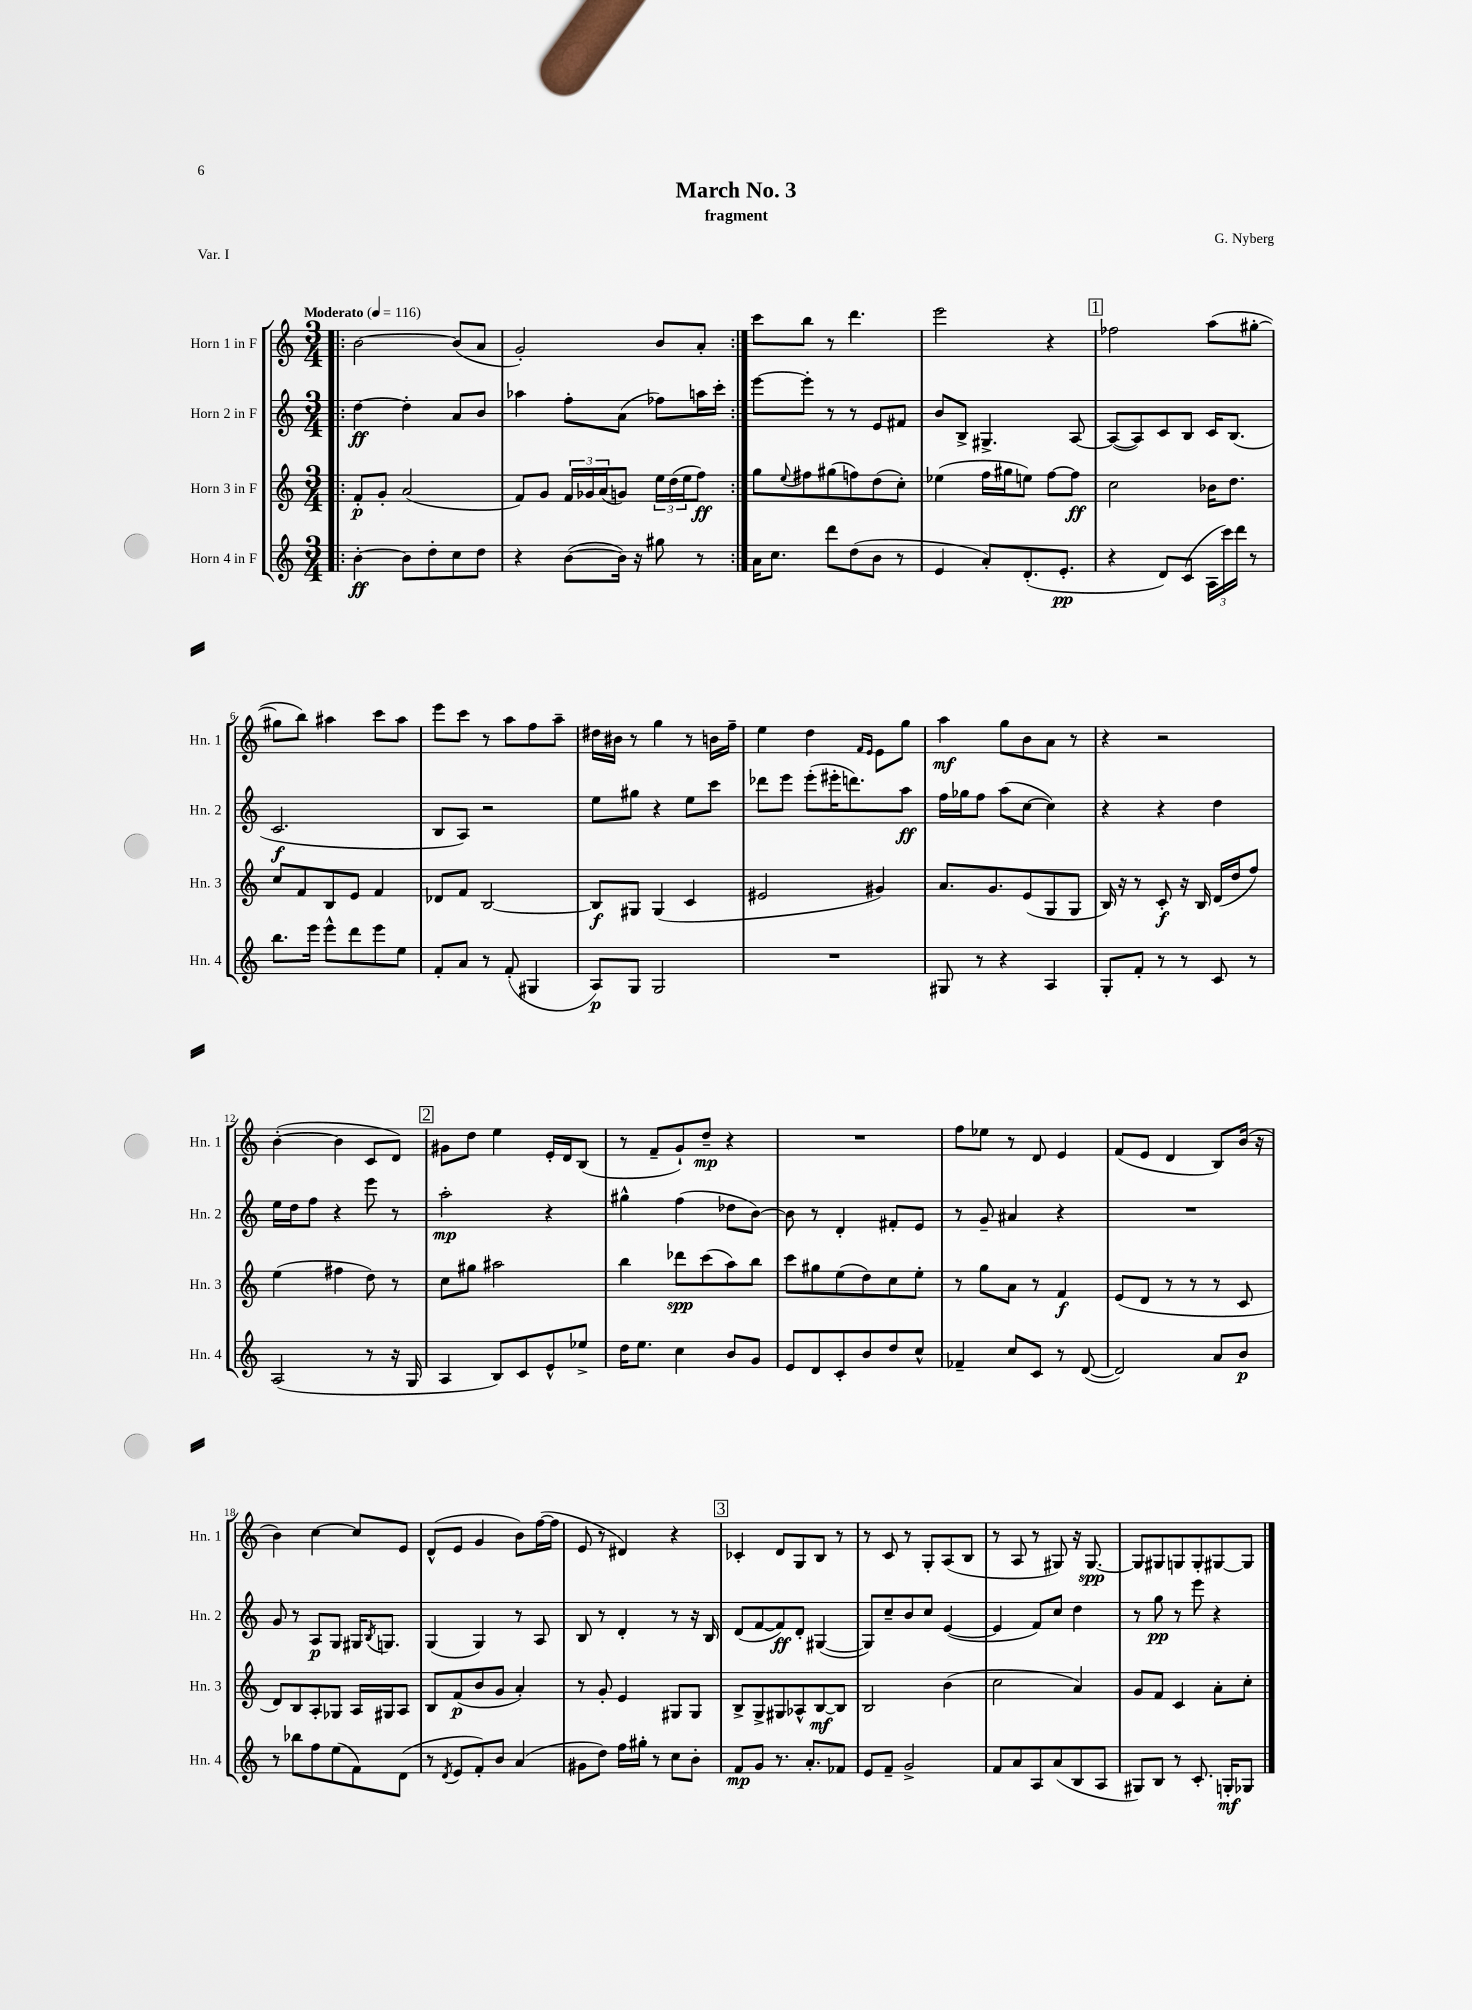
\header { title = "March No. 3" composer = "G. Nyberg" subtitle = "fragment" piece = "Var. I" }
<<
\new StaffGroup <<
\new Staff = "s0" \with { instrumentName = "Horn 1 in F" shortInstrumentName = "Hn. 1" } {
    \clef treble \key c \major \numericTimeSignature \time 3/4 \tempo "Moderato" 4 = 116
    \repeat volta 2 { \bar ".|:" b'2~ b'8( a'8 |
    g'2-.) b'8 a'8-. | }
    c'''8 b''8 r8 d'''4. |
    e'''2 r4 |
    \mark \markup { \box "1" } fes''2 a''8( gis''8~-. |
    gis''8 b''8) ais''4 c'''8 ais''8 |
    e'''8 c'''8 r8 a''8 f''8 a''8-- |
    dis''16 bis'16 r8 g''4 r8 b'16 f''16-- |
    e''4 d''4 \grace { f'16 e'16 } e'8 g''8 |
    a''4\mf g''8 b'8 a'8 r8 |
    r4 r2 |
    b'4~-.( b'4 c'8 d'8) |
    \mark \markup { \box "2" } gis'8 d''8 e''4 e'16-. d'16 b8( |
    r8 f'8-- g'8-!) d''8--\mp r4 |
    R2. |
    f''8 ees''8 r8 d'8 e'4 |
    f'8( e'8 d'4 b8) b'16( r16 |
    b'4) c''4~ c''8 e'8 |
    d'8-^( e'8 g'4 b'8) f''16~( f''16 |
    e'8 r8 dis'4) r4 |
    \mark \markup { \box "3" } ces'4-. d'8 g8 b8 r8 |
    r8 c'8 r8 g8-. a8( b8 |
    r8 a8 r8 gis8) r16 gis8.~\spp |
    gis8 gis8 g8 g8-. gis8~ gis8 \bar "|." |
}
\new Staff = "s1" \with { instrumentName = "Horn 2 in F" shortInstrumentName = "Hn. 2" } {
    \clef treble \key c \major \numericTimeSignature \time 3/4
    \repeat volta 2 { \bar ".|:" d''4~\ff d''4-. a'8 b'8 |
    aes''4 f''8-. a'8( fes''8) a''16 c'''16-. | }
    e'''8~ e'''8-. r8 r8 e'8 fis'8 |
    b'8 b8-> gis4.-> a8~ |
    \mark \markup { \box "1" } a8~( a8) c'8 b8 c'16 b8.( |
    c'2.\f |
    b8 a8) r2 |
    e''8 gis''8 r4 e''8 c'''8 |
    des'''8 e'''8 e'''8-.( eis'''16-. d'''8.) a''8\ff |
    f''16 ges''16 f''8 a''8( c''8~ c''4) |
    r4 r4 d''4 |
    e''16 d''16 f''8 r4 e'''8 r8 |
    \mark \markup { \box "2" } a''2-.\mp r4 |
    gis''4-^ f''4( des''8 b'8~) |
    b'8 r8 d'4-. fis'8-. e'8 |
    r8 g'8-- ais'4 r4 |
    R2. |
    g'8 r8 a8\p g8 gis16 \acciaccatura { b8 } g8. |
    g4( g4) r8 a8 |
    b8 r8 d'4-. r8 r16 b16 |
    \mark \markup { \box "3" } d'8( f'8~ f'8\ff) d'8-. gis4~( |
    gis8) c''8-- b'8 c''8 e'4~( |
    e'4 f'8) c''8 d''4 |
    r8 g''8\pp r8 e'''8 r4 \bar "|." |
}
\new Staff = "s2" \with { instrumentName = "Horn 3 in F" shortInstrumentName = "Hn. 3" } {
    \clef treble \key c \major \numericTimeSignature \time 3/4
    \repeat volta 2 { \bar ".|:" f'8-.\p g'8-. a'2( |
    f'8) g'8 \tuplet 3/2 { f'16 ges'16 a'16( } g'8) \tuplet 3/2 { e''16 d''16( e''16 } f''8\ff) | }
    g''8 \appoggiatura { e''8 } fis''8 gis''8( f''8) d''8( c''8-.) |
    ees''4( f''16 gis''16 e''8) f''8~ f''8\ff |
    \mark \markup { \box "1" } c''2 bes'16 d''8. |
    c''8 f'8 b8 e'8 f'4 |
    des'8 f'8 b2~ |
    b8\f gis8 gis4( c'4 |
    eis'2 gis'4) |
    a'8. g'8. e'8( g8 g8 |
    b16) r16 r8 c'8-.\f r16 b16 d'16( d''16 f''8) |
    e''4( fis''4 d''8) r8 |
    \mark \markup { \box "2" } c''8 gis''8 ais''2 |
    b''4 des'''8\spp c'''8( a''8) b''8 |
    c'''8 gis''8 e''8( d''8) c''8 e''8-. |
    r8 g''8 a'8 r8 f'4\f |
    e'8( d'8 r8 r8 r8 c'8 |
    d'8) b8 a8-. ges8 a16 gis16 a8 |
    b8 f'8\p( b'8 g'8 a'4-.) |
    r8 g'8-. e'4 gis8 gis8 |
    \mark \markup { \box "3" } b8-> g8-> gis8 aes8-^ b8~\mf b8 |
    b2 b'4( |
    c''2 a'4) |
    g'8 f'8 c'4 a'8-. c''8-. \bar "|." |
}
\new Staff = "s3" \with { instrumentName = "Horn 4 in F" shortInstrumentName = "Hn. 4" } {
    \clef treble \key c \major \numericTimeSignature \time 3/4
    \repeat volta 2 { \bar ".|:" b'4~-.\ff b'8 d''8-. c''8 d''8 |
    r4 b'8~( b'16) r16 gis''8 r8 | }
    a'16 c''8. d'''8 d''8( b'8 r8 |
    e'4 a'8-.) d'8.-.( e'8.-.\pp |
    \mark \markup { \box "1" } r4 d'8) c'8( \tuplet 3/2 { a16 c'''16) d'''16 } r8 |
    b''8. e'''16 e'''8-^ d'''8 e'''8 e''8 |
    f'8-. a'8 r8 f'8-.( gis4 |
    a8\p) g8 g2 |
    R2. |
    gis8 r8 r4 a4 |
    g8-. f'8-. r8 r8 c'8 r8 |
    a2( r8 r16 g16 |
    \mark \markup { \box "2" } a4 b8) c'8 e'8-^ ees''8-> |
    d''16 e''8. c''4 b'8 g'8 |
    e'8 d'8 c'8-. b'8 d''8 c''8-^ |
    fes'4-- c''8 c'8 r8 d'8~( |
    d'2) a'8 b'8\p |
    r8 bes''8 f''8 e''8( f'8) d'8( |
    r8 \acciaccatura { d'8 } e'8 f'8-.) b'8 a'4( |
    gis'8 d''8) f''16 gis''16-. r8 c''8 b'8-. |
    \mark \markup { \box "3" } f'8\mp g'8 r8. a'8.-. fes'8 |
    e'8 f'8-- g'2-> |
    f'8 a'8 a8 a'8( b8 a8 |
    gis8) b8 r8 c'8.-. g16-.\mf ges8 \bar "|." |
}
>>
>>
